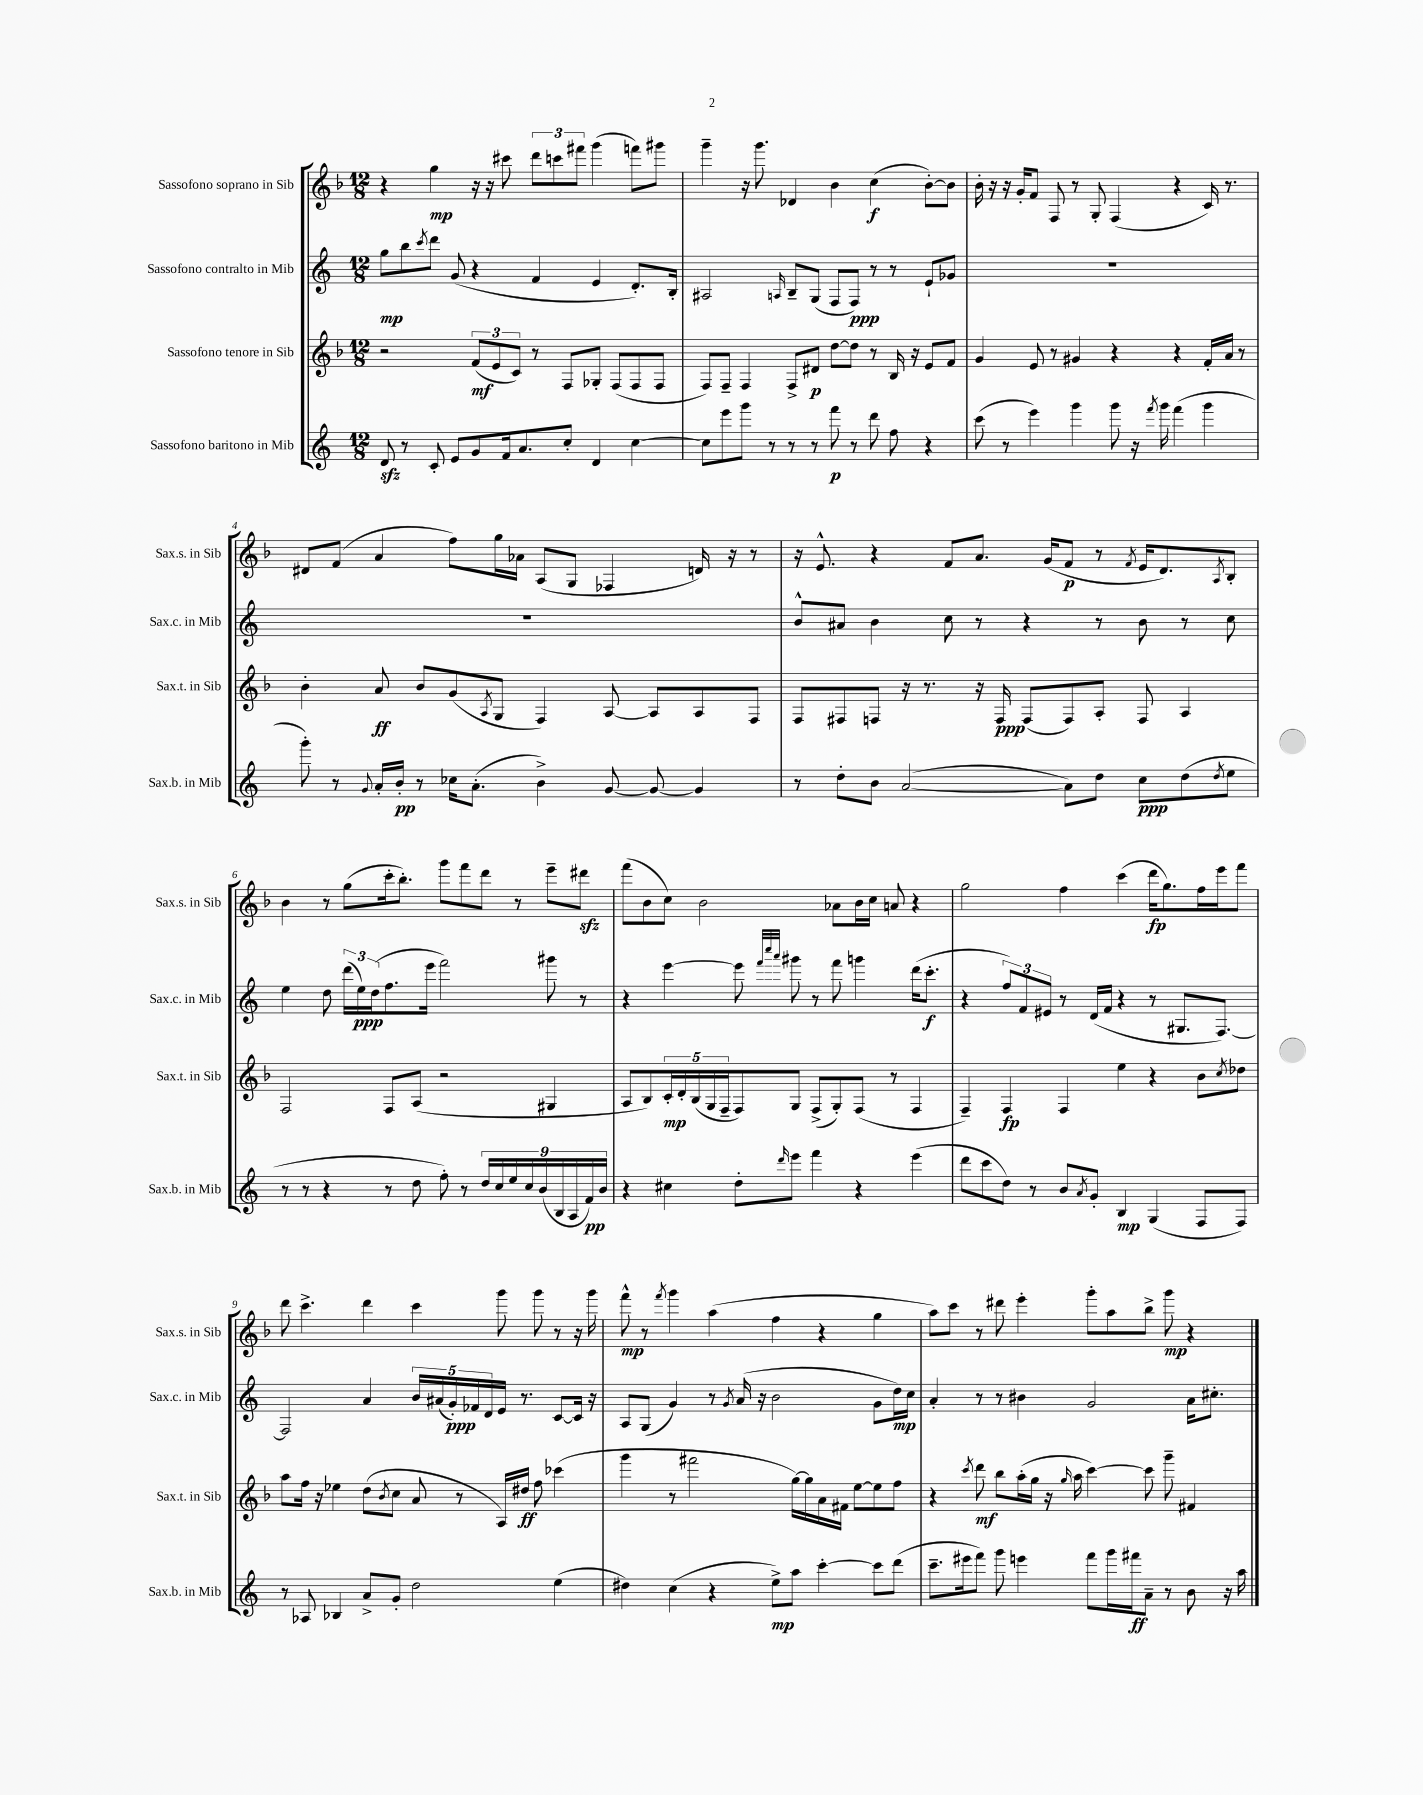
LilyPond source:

<<
\new StaffGroup <<
\new Staff = "s0" \with { instrumentName = "Sassofono soprano in Sib" shortInstrumentName = "Sax.s. in Sib" } {
    \clef treble \key f \major \numericTimeSignature \time 12/8
    r4 g''4\mp r16 r16 cis'''8 \tuplet 3/2 { d'''8 c'''8 fis'''8 } g'''4( f'''8) gis'''8 |
    g'''4-- r16 g'''8. des'4 bes'4 c''4\f( bes'8~-.) bes'8 |
    bes'16-. r16 r16 g'16-. f'8 f8 r8 g8-. f4( r4 c'16) r8. |
    dis'8 f'8( a'4 f''8) g''16 aes'16 a8( g8 fes4 d'16) r16 r8 |
    r16 e'8.-^ r4 f'8 a'8. g'16( f'8\p r8 \acciaccatura { f'8 } e'16 d'8.) \acciaccatura { a8 } bes8-. |
    bes'4 r8 g''8( c'''16-. bes''8.-.) g'''8 f'''8 d'''8 r8 e'''8-- dis'''8\sfz |
    f'''8( bes'8 c''8) bes'2 aes'8 bes'16 c''16 a'8 r4 |
    g''2 f''4 c'''4( d'''16\fp g''8.) f''16 e'''16 f'''8 |
    d'''8 c'''4.-> d'''4 c'''4 g'''8 g'''8 r8 r16 g'''16 |
    f'''8-^\mp r8 \acciaccatura { f'''8 } g'''4 a''4( f''4 r4 g''4 |
    a''8) c'''8 r8 dis'''8 e'''4-. g'''8-. a''8 bes''8-> g'''8\mp r4 \bar "|." |
}
\new Staff = "s1" \with { instrumentName = "Sassofono contralto in Mib" shortInstrumentName = "Sax.c. in Mib" } {
    \clef treble \key c \major \numericTimeSignature \time 12/8
    g''8\mp b''8 \acciaccatura { c'''8 } d'''8 g'8( r4 f'4 e'4 d'8.-.) b16-. |
    ais2 \grace { a16 } b8-- g8( f8 f8\ppp) r8 r8 e'8-! ges'8 |
    R1. |
    R1. |
    b'8-^ ais'8 b'4 c''8 r8 r4 r8 b'8 r8 c''8 |
    e''4 d''8 \tuplet 3/2 { d'''16( e''16\ppp) d''16( } f''8. e'''16 f'''2) gis'''8 r8 |
    r4 e'''4~ e'''8 \grace { f'''32 c''''32 a'''32 } gis'''8 r8 f'''8 g'''4 d'''16( c'''8.-.\f |
    r4 \tuplet 3/2 { f''8) f'8 eis'8 } r8 d'16( f'16 r4 r8 gis8. f8.~) |
    f2 a'4 \tuplet 5/4 { b'16 ais'16( g'16-.\ppp) fes'16 d'16 } e'16 r8. c'8~ c'16 r16 |
    a8 g8( g'4) r8 \acciaccatura { g'8 } a'16( r16 b'2 g'8 d''16\mp) c''16 |
    a'4-. r8 r8 bis'4 g'2 a'16 cis''8.-. \bar "|." |
}
\new Staff = "s2" \with { instrumentName = "Sassofono tenore in Sib" shortInstrumentName = "Sax.t. in Sib" } {
    \clef treble \key f \major \numericTimeSignature \time 12/8
    r2 \tuplet 3/2 { f'8\mf( e'8 c'8) } r8 f8 ges8-. f8( f8 f8 |
    f8) f8-- f4 f8-> dis'8\p d''8~ d''8 r8 bes16 r16 e'8 f'8 |
    g'4 e'8 r8 gis'4 r4 r4 f'16-. a'16 r8 |
    bes'4-. a'8\ff bes'8 g'8( \acciaccatura { a8 } g8 f4) a8~ a8 a8 f8 |
    f8 fis8 f8 r16 r8. r16 f16\ppp f8( f8) a8-. f8 a4 |
    f2 f8 a8( r2 gis4 |
    a8 bes8) \tuplet 5/4 { c'16-.\mp d'16-. bes16( g16 f16-- } f8) g8 f8->( g8-.) f8( r8 f4 |
    f4--) f4\fp f4 e''4 r4 bes'8 \acciaccatura { c''8 } des''8 |
    a''8 f''16 r16 ees''4 d''8( \acciaccatura { bes'8 } c''8 a'8 r8 a16) dis''16\ff f''8 ces'''4( |
    g'''4 r8 fis'''2 g''16~) g''16 a'16 fis'16 e''8~ e''8 f''8 |
    r4 \acciaccatura { c'''8 } d'''8\mf bes''8 a''16-.( g''16 r16 \grace { g''16 } a''16 c'''4~) c'''8 g'''8-- fis'4 \bar "|." |
}
\new Staff = "s3" \with { instrumentName = "Sassofono baritono in Mib" shortInstrumentName = "Sax.b. in Mib" } {
    \clef treble \key c \major \numericTimeSignature \time 12/8
    d'8\sfz r8 c'8-. e'8 g'8 f'16 a'8. c''8-. d'4 c''4~ |
    c''8 e'''8 g'''8 r8 r8 r8 f'''8\p r8 d'''8 f''8 r4 |
    c'''8( r8 e'''4) g'''4 g'''8 r16 \acciaccatura { f'''8 } g'''16 f'''4( g'''4 |
    g'''8-.) r8 \appoggiatura { g'8 } a'16-. b'16-.\pp r8 ces''16 a'8.-.( b'4->) g'8~ g'8~ g'4 |
    r8 d''8-. b'8 a'2~( a'8) d''8 c''8\ppp d''8( \acciaccatura { d''8 } e''8 |
    r8 r8 r4 r8 d''8 f''8-.) r8 \tuplet 9/8 { d''16 c''16 e''16 c''16 b'16( b16 a16 f'16\pp) b'16 } |
    r4 cis''4 d''8-. \grace { d'''16 } e'''8 f'''4 r4 e'''4( |
    d'''8 c'''8 d''8) r8 b'8 \acciaccatura { a'8 } g'8-. b4\mp g4( f8 f8) |
    r8 aes8 bes4 a'8-> g'8-. d''2 e''4( |
    dis''4) c''4( r4 e''8->\mp) a''8 c'''4~-. c'''8 d'''8( |
    c'''8.-- eis'''16 f'''8) g'''8 e'''4 f'''8 g'''16 fis'''16\ff a'8-- r8 b'8 r16 a''16 \bar "|." |
}
>>
>>
